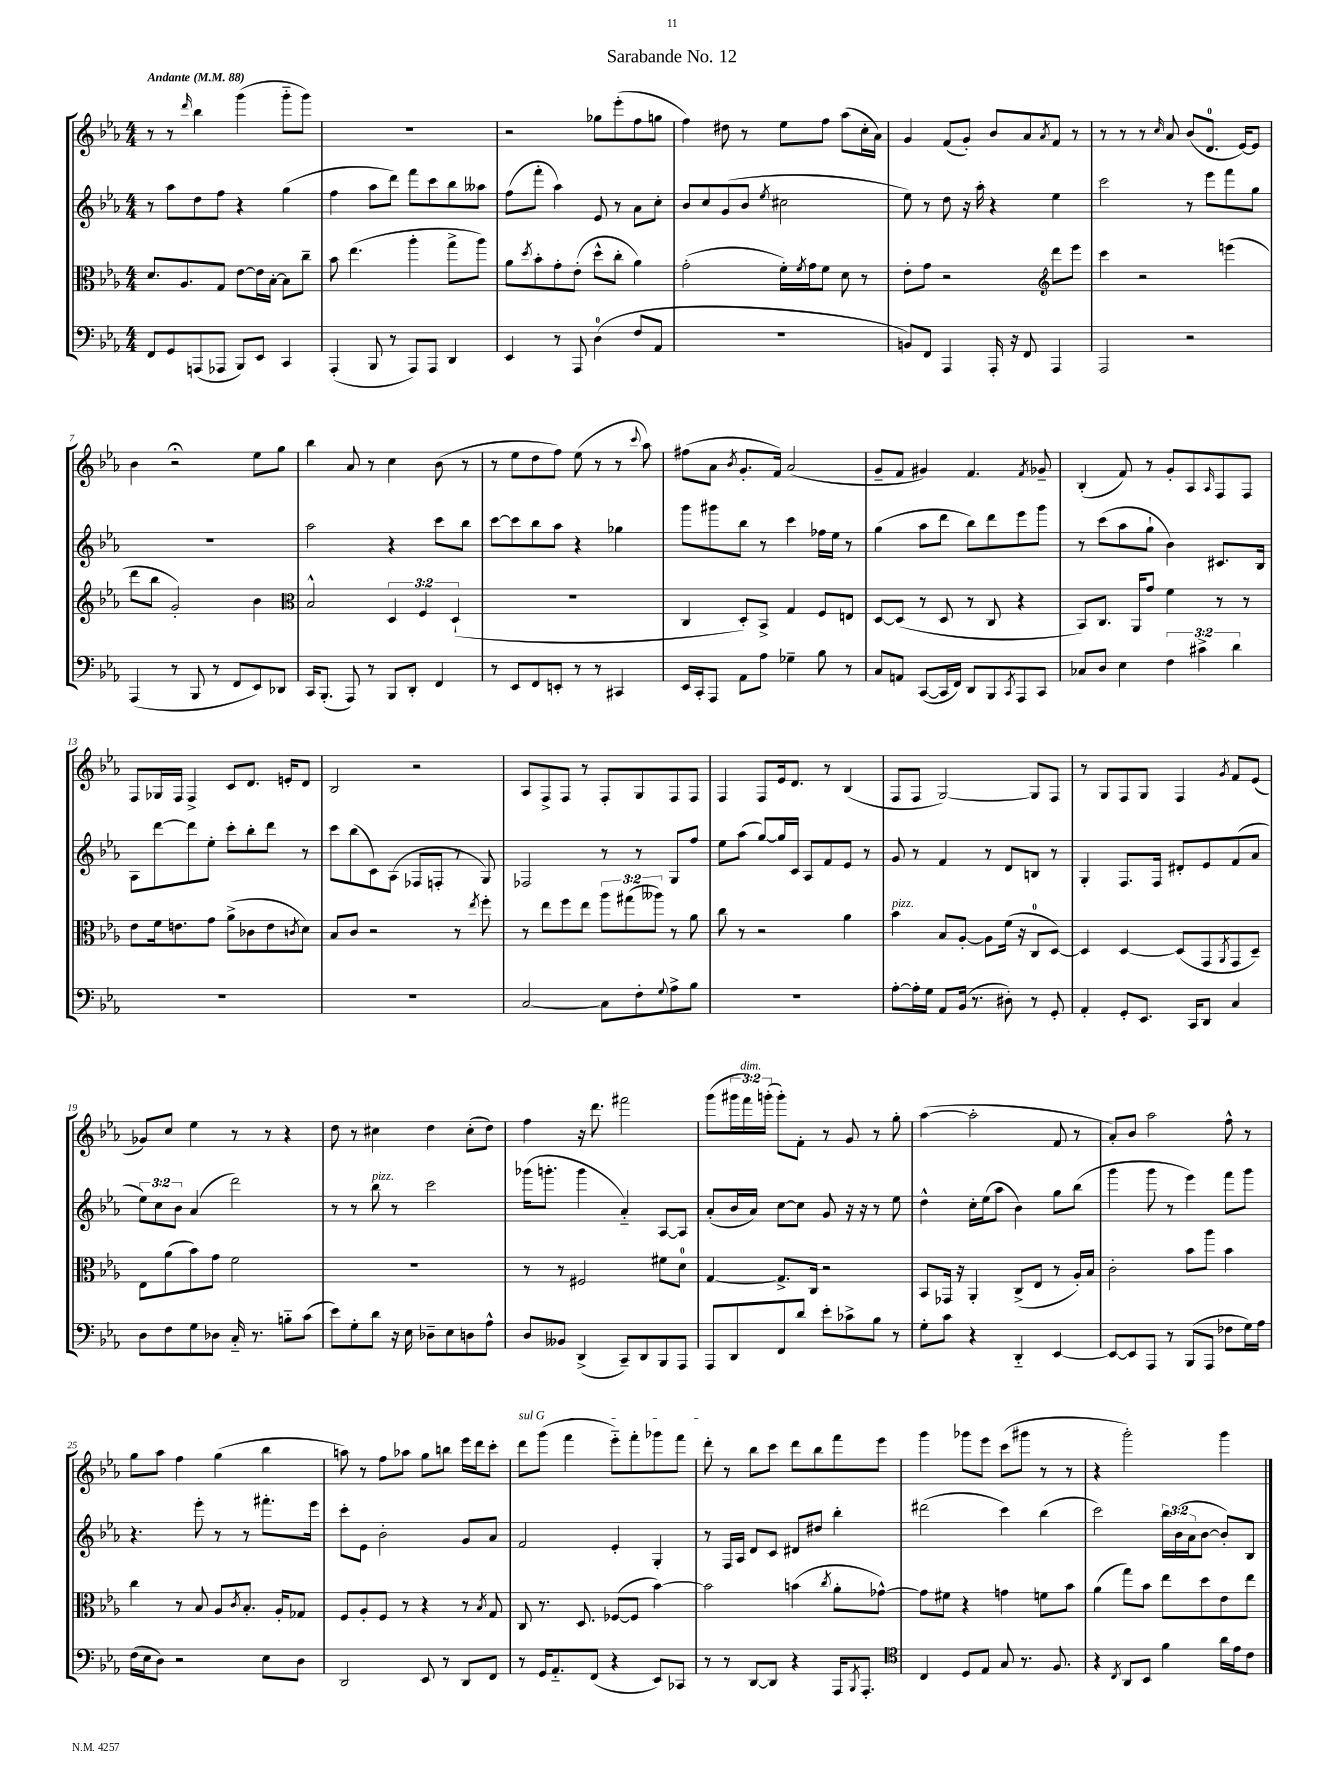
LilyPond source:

\header { title = "Sarabande No. 12" }
<<
\new StaffGroup <<
\new Staff = "s0" {
    \clef treble \key ees \major \numericTimeSignature \time 4/4 \override Staff.TupletNumber.text = #tuplet-number::calc-fraction-text \tempo "Andante" 4 = 88
    r8 r8 \grace { d'''16 } bes''4 g'''4( g'''8-_ g'''8) |
    R1 |
    r2 ges''8 ees'''8-.( f''8 g''8 |
    f''4) dis''8 r8 ees''8 f''8 aes''8( c''16-. aes'16) |
    g'4 f'8( g'8-.) bes'8 aes'8 \acciaccatura { aes'8 } f'8 r8 |
    r8 r8 r8 \grace { c''16 } aes'8 bes'8( d'8.-0 ees'16~) ees'8 |
    bes'4 r2\fermata ees''8 g''8 |
    bes''4 aes'8 r8 c''4 bes'8( r8 |
    r8 ees''8 d''8 f''8) ees''8( r8 r8 \appoggiatura { c'''8 } aes''8) |
    fis''8( aes'8 \acciaccatura { bes'8 } g'8.-. f'16) aes'2( |
    g'8-- f'8 gis'4) f'4. \acciaccatura { f'8 } ges'8-- |
    bes4-.( f'8) r8 g'8-. aes8 \grace { aes16 } f8 f8 |
    f8 ges16 f16 f4-> c'8 d'8. e'16-. d'8 |
    bes2 r2 |
    aes8 f8-> f8 r8 f8-. g8 f8 f8 |
    f4 f8 ees'16 d'8. r8 bes4( |
    f8 f8 g2~) g8 f8 |
    r8 g8 f8 g8 f4 \acciaccatura { g'8 } f'8 ees'8( |
    ges'8) c''8 ees''4 r8 r8 r4 |
    d''8 r8 cis''4 d''4 cis''8-.( d''8) |
    f''4 r16 d'''8. fis'''2 |
    g'''8( \tuplet 3/2 { gis'''16 f'''16^\markup { \italic "dim." }) g'''16-.( } g'''8-.) f'8-. r8 g'8 r8 g''8-. |
    aes''4~( aes''2-. f'8 r8 |
    aes'8-.) bes'8 aes''2 f''8-^ r8 |
    g''8 aes''8 f''4 g''4( bes''4 |
    a''8) r8 f''8 aes''8 g''8 b''8 ees'''16 d'''16 c'''8-. |
    \once \override TextSpanner.bound-details.left.text = \markup { \italic "sul G" } d'''8\startTextSpan g'''8( f'''4 ees'''8-_) f'''8-. ges'''8 f'''8 |
    d'''8-.\stopTextSpan r8 bes''8 c'''8 d'''8 bes''8 f'''8 ees'''8 |
    g'''4 ges'''8 ees'''8 c'''8( gis'''8 r8 r8 |
    r4 g'''2-.) g'''4 \bar "|." |
}
\new Staff = "s1" {
    \clef treble \key ees \major \numericTimeSignature \time 4/4 \override Staff.TupletNumber.text = #tuplet-number::calc-fraction-text
    r8 aes''8 d''8 f''8 r4 g''4( |
    f''4 aes''8 d'''8) f'''8 c'''8 bes''8 aeses''8 |
    f''8( f'''8-. aes''4) ees'8 r8 aes'8 c''8-. |
    bes'8 c''8 g'8( bes'8 \acciaccatura { ees''8 } cis''2 |
    ees''8) r8 d''8 r16 aes''16-. r4 ees''4 |
    c'''2 r8 ees'''8 f'''8 g''8 |
    R1 |
    aes''2 r4 c'''8 bes''8 |
    c'''8~ c'''8 bes''8 aes''8 r4 ges''4 |
    g'''8 gis'''8 bes''8 r8 c'''4 fes''16 ees''16 r8 |
    g''4( aes''8 d'''8 bes''8) d'''8 ees'''8 g'''8 |
    r8 c'''8( aes''8 g''8-! bes'4) cis'8. bes16 |
    aes8 d'''8~ d'''8 ees''8-. c'''8-. bes''8-. d'''8 r8 |
    c'''8 bes''8( c'8) aes8( fes8 f8-. r8 g8) |
    fes2 r8 r8 g8 f''8 |
    ees''8 aes''8( g''8~) g''16 c'16 aes8 f'8 ees'8 r8 |
    g'8 r8 f'4 r8 d'8 b8 r8 |
    g4-. f8. f16 dis'8-. ees'8 f'8( aes'8 |
    \tuplet 3/2 { ees''8) c''8 bes'8 } aes'4( d'''2) |
    r8 r8 bes''8^\markup { \italic "pizz." } r8 c'''2 |
    ges'''16( g'''8.-. g'''4 aes'4-_) aes8~ aes8 |
    aes'8-.( bes'16 aes'16) c''8~ c''8 g'8 r16 r16 r8 ees''8 |
    d''4-^ c''16-. ees''16( aes''8 bes'4) g''8 bes''8( |
    g'''4 g'''8 r8 ees'''4) f'''8 g'''8 |
    r4. ees'''8-. r8 r8 fis'''8.-. ees'''16 |
    c'''8-. ees'8 bes'2-. g'8 aes'8 |
    f'2 ees'4-. g4-. |
    r8 f16 aes16 d'8 c'8 dis'8 dis''8 bes''4-. |
    dis'''2( c'''4) bes''4( |
    c'''2) \tuplet 3/2 { bes''16 bes'16( aes'16 } bes'8~ bes'8-.) bes8 \bar "|." |
}
\new Staff = "s2" {
    \clef alto \key ees \major \numericTimeSignature \time 4/4 \override Staff.TupletNumber.text = #tuplet-number::calc-fraction-text
    d'8. aes8. g8 ees'8~ ees'16 bes16~-. bes8 c''8-- |
    bes'8 ees''4.( aes''4-. g''8-> aes''8) |
    aes'8 \acciaccatura { d''8 } bes'8-. g'8-. ees'8-.( d''8-^ c''8-. aes'4) |
    g'2-.( f'16-.) \acciaccatura { f'8 } g'16 f'8 d'8 r8 |
    ees'8-. g'8 r2 \clef treble d'''8 ees'''8 |
    c'''4 r2 e'''4( |
    d'''8 bes''8 g'2-.) bes'4 |
    \clef alto bes2-^ \tuplet 3/2 { d4 f4 d4-!( } |
    R1 |
    c4 d8-.) bes,8-> g4 f8 e8 |
    d8~ d8( r8 d8 r8 c8 r4 |
    bes,8) c8. aes,16 g'8 f'4 r8 r8 |
    ees'8 f'16 e'8. g'8 aes'8->( ces'8 e'8 \acciaccatura { c'8 } d'8) |
    bes8 c'8 r2 r8 \acciaccatura { ees''8 } f''8-. |
    r8 ees''8 f''8 ees''8 \tuplet 3/2 { aes''8 gis''8( aeses''8) } r8 aes'8 |
    c''8 r8 r2 aes'4 |
    bes'4^\markup { \italic "pizz." } bes8 aes8~-. aes8 f'16( r16 c8-0 d8~) |
    d4 d4~ d8( g,8 \acciaccatura { aes,8 } g,8 d8--) |
    ees8 aes'8( bes'8) g'8 f'2 |
    R1 |
    r8 r8 fis2 fis'8 d'8-0 |
    g4~ g8.-> c16 r2 |
    bes,8 ges,16 r16 aes,4-. c8->( ees8 r8 aes16-.) bes16 |
    c'2-. bes'8 aes''8 bes'4 |
    c''4 r8 bes8 aes8 \acciaccatura { c'8 } bes8.-. aes16-. ges8 |
    f8 aes8-. f8 r8 r4 r8 \acciaccatura { bes8 } g8 |
    c8 r8. d8. fes8~( fes8 bes'4~) |
    bes'2 b'4( \acciaccatura { c''8 } aes'8-. ges'8~-^) |
    ges'8 fis'8 r4 g'4 f'8 bes'8 |
    aes'4( g''8) bes'8 ees''8 d''8 ees'8 ees''8 \bar "|." |
}
\new Staff = "s3" {
    \clef bass \key ees \major \numericTimeSignature \time 4/4 \override Staff.TupletNumber.text = #tuplet-number::calc-fraction-text
    f,8 g,8 a,,8( aes,,8 bes,,8) ees,8 c,4 |
    aes,,4-.( bes,,8 r8 aes,,8) aes,,8 d,4 |
    ees,4 r8 aes,,8 d4-0( f8 aes,8 |
    R1 |
    b,8) f,8 aes,,4 aes,,16-. r16 f,8 aes,,4 |
    aes,,2 r2 |
    aes,,4( r8 bes,,8 r8 f,8 ees,8) des,8 |
    c,16 bes,,8.-.( aes,,8) r8 bes,,8 d,8-. f,4 |
    r8 ees,8 f,8 e,8-. r8 r8 cis,4 |
    ees,16 c,16-. aes,,8 aes,8 aes8 ges4-- bes8 r8 |
    c8 a,8 c,8~( c,16 f,16) d,8 bes,,8 \acciaccatura { c,8 } aes,,8 c,8 |
    ces8 d8 ees4 \tuplet 3/2 { f4 cis'4-> d'4 } |
    R1 |
    R1 |
    c2~ c8 f8-. \appoggiatura { g8 } aes8-> bes8 |
    R1 |
    aes8~-. aes16-. g16 aes,8 bes,16( r8. dis8-.) r8 g,8-. |
    aes,4-. g,8-. ees,8. c,16 d,8 c4 |
    d8 f8 g8 des8 c16-_ r8. b8-_ c'8( |
    ees'8) g8-. d'8 r16 ees16 des8-- ees8 d8 aes8-^ |
    d8 beses,8 d,4->( c,8--) d,8 bes,,8 aes,,8 |
    aes,,8 d,8 f,8 d'8 ees'8-. ces'8-> bes8 r8 |
    g8-. c'8 r4 d,4-_ ees,4~ |
    ees,8~ ees,8 aes,,8 r8 bes,,8( aes,,8 fes8 g16) aes16 |
    f16( ees16 d8) r2 ees8 d8 |
    d,2 ees,8 r8 d,8 f,8 |
    r8 g,16 aes,8.-_ f,8( r4 ees,8) ces,8 |
    r8 r8 d,8~ d,8 r4 aes,,16 \acciaccatura { bes,,8 } aes,,8.-. |
    \clef tenor c4 d8 ees8 g8 r8. f8. |
    r4 \acciaccatura { c8 } aes,8 bes,8 f'4 aes'16 ees'16 c'8 \bar "|." |
}
>>
>>
